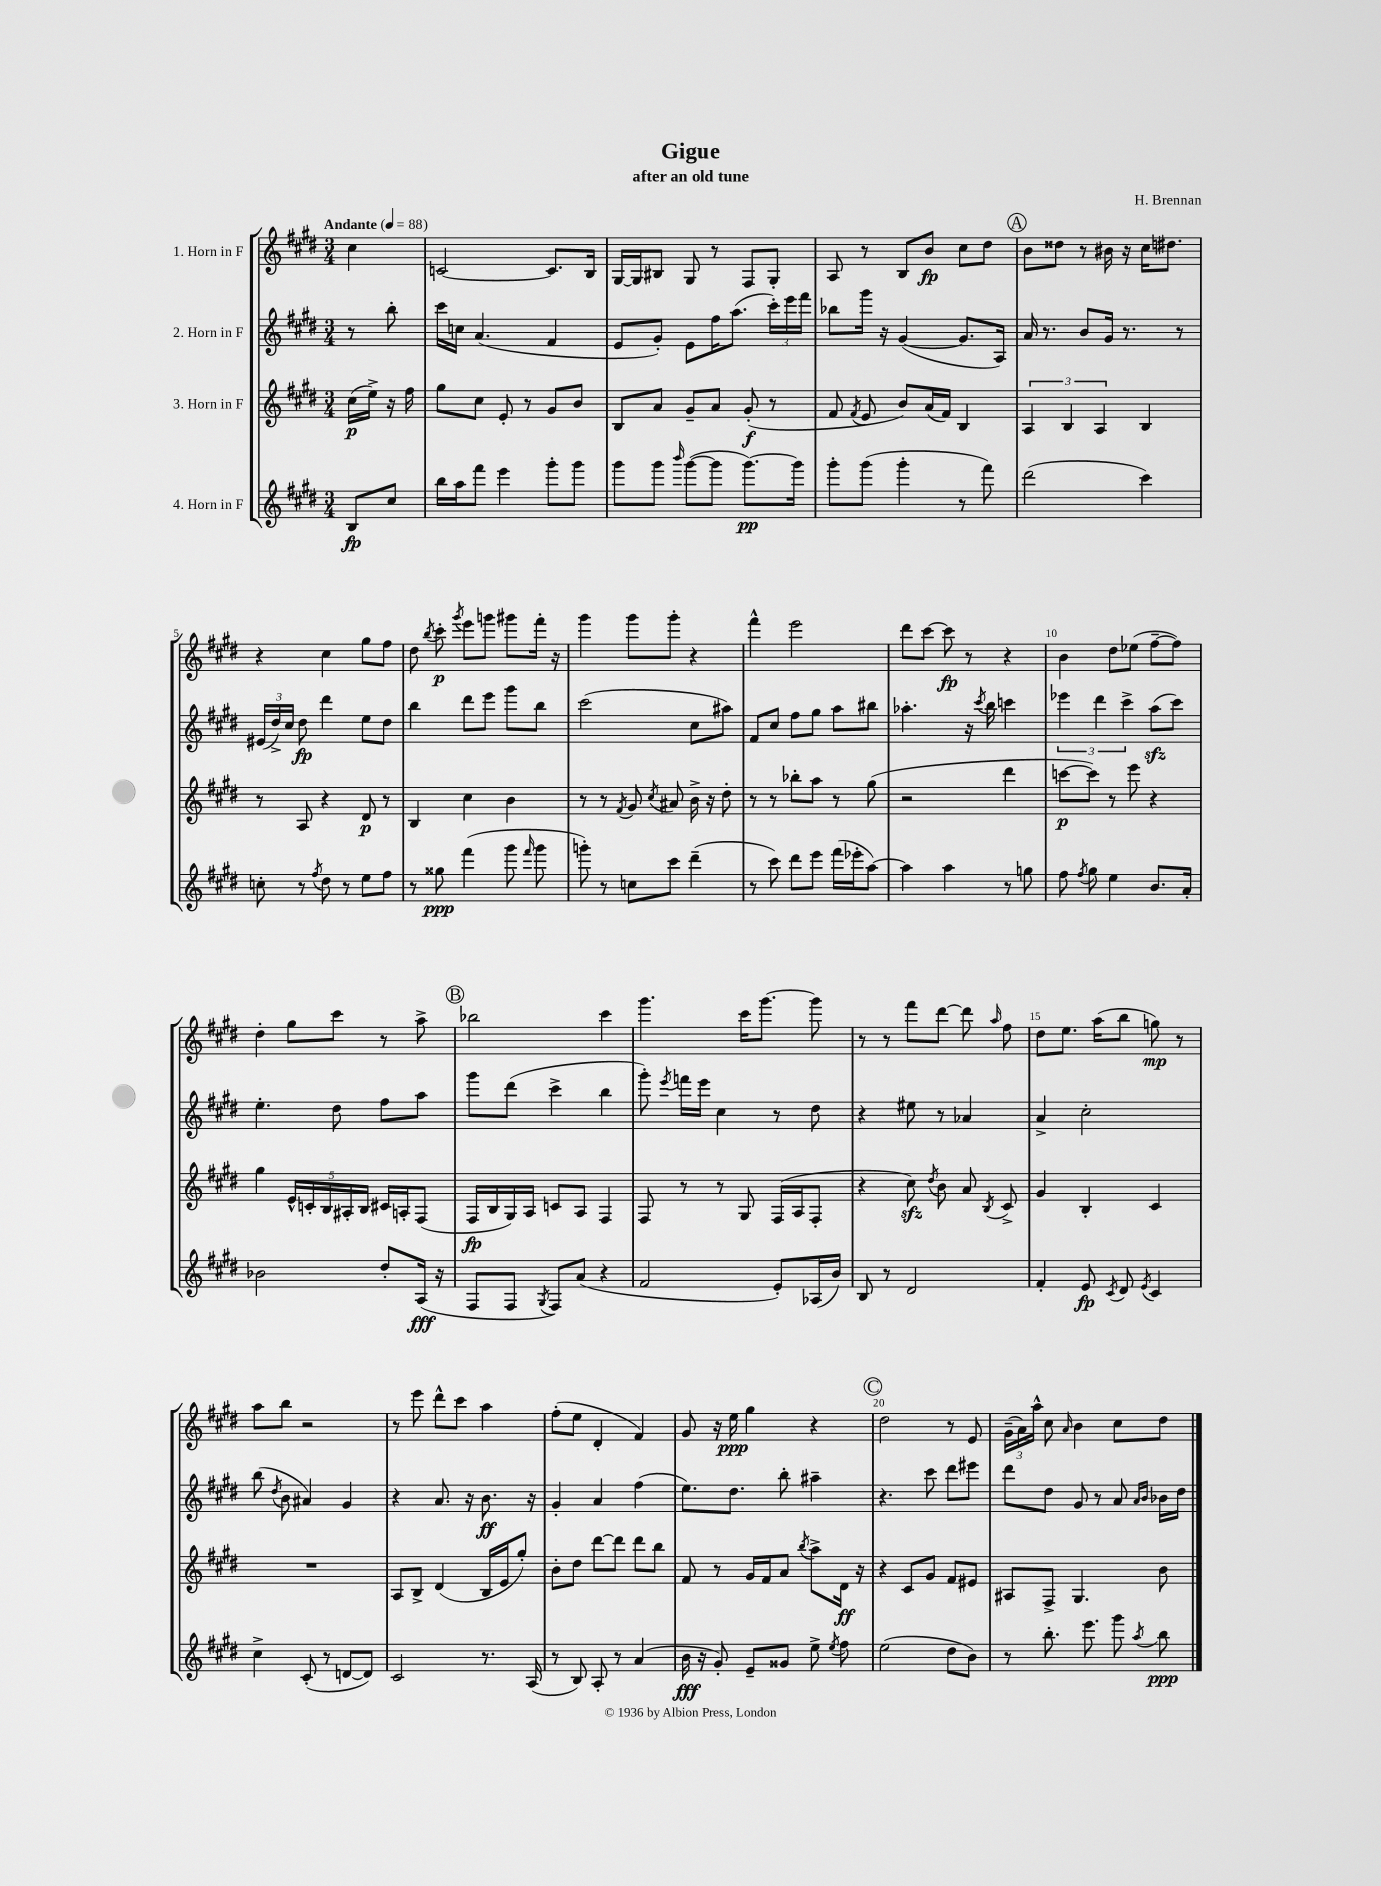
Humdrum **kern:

**kern	**kern	**kern	**kern
*staff4	*staff3	*staff2	*staff1
*clefG2	*clefG2	*clefG2	*clefG2
*k[f#c#g#d#]	*k[f#c#g#d#]	*k[f#c#g#d#]	*k[f#c#g#d#]
*M3/4	*M3/4	*M3/4	*M3/4
*MM88	*MM88	*MM88	*MM88
8B/L	(16cc#\LL	8r	4cc#\
.	16ee^\JJ)	.	.
8cc#/J	16r	8bb'\	.
.	16ff#\	.	.
=	=	=	=
16bb\LL	8gg#\L	16ccc#\LL	[2c/
16aa\J	.	16cc\JJ	.
8fff#\J	8cc#\J	(4.a/	.
4eee\	8e'/	.	.
.	8r	.	.
8ggg#'\L	8g#/L	4f#/	8.c/]L
8ggg#\J	8b/J	.	.
.	.	.	16B/Jk
=	=	=	=
8ggg#\L	8B/L	8e/L	[16G#/LL
.	.	.	16G#/]J
8ggg#\J	8a/J	8g#'/J)	8B#/J
16qqbbb/	.	.	.
([8ggg#\L	8g#~/L	8e\L	8G#/
8ggg#\]J	8a/J	16ff#\K	8r
.	.	(8.aa\J	.
[8.ggg#\L)	(8g#'/	.	8F#/L
.	8r	24ccc#'\LL)	8G#'/J
.	.	24eee\	.
16ggg#\]Jk	.	.	.
.	.	24fff#\JJ	.
=	=	=	=
8ggg#'\L	8f#/	8bb-\L	8A/
.	8qf#/	.	.
(8ggg#\J	8e/	16ggg#\Jk	8r
.	.	16r	.
4ggg#'\	8b/L)	([4g#/	8B/L
.	(16a/L	.	8b/J
.	16f#/JJ)	.	.
8r	4B/	8.g#/]L	8cc#\L
8fff#\)	.	.	8dd#\J
.	.	16A/Jk)	.
=	=	=	=
(2ddd#\	6A/	16a/	8b\L
.	.	8.r	.
.	.	.	8dd##\J
.	6B/	.	.
.	.	8b/L	8r
.	6A/	.	.
.	.	16g#/Jk	16b#\
.	.	8.r	16r
4ccc#\)	4B/	.	16cc#\LK
.	.	.	8.dd#\J
.	.	8r	.
=	=	=	=
8cc'\	8r	(24e#/LL	4r
.	.	24dd#^/)	.
.	.	24cc#/JJ	.
8r	8A/	8dd#\	.
8qff#/	.	.	.
8dd#\	4r	4ddd#\	4cc#\
8r	.	.	.
8ee\L	8d#/	8ee\L	8gg#\L
8ff#\J	8r	8dd#\J	8ff#\J
=	=	=	=
8r	4B/	4bb\	8dd#\
.	.	.	8qbb/
8gg##\	.	.	8ccc#'\
.	.	.	8qggg#/
(4fff#\	4cc#\	8ddd#\L	8eee\L
.	.	8eee\J	8ggg\J
8ggg#\	4b\	8ggg#\L	8ggg#\L
16qqfff#/	.	.	.
8ggg#\	.	8bb\J	16fff#'\Jk
.	.	.	16r
=	=	=	=
8ggg'\)	8r	(2ccc#\	4ggg#\
8r	8r	.	.
.	8qf#/	.	.
8cc\L	8g#/	.	8ggg#\L
.	8qcc#/	.	.
8ccc#\J	8a#/	.	8ggg#'\J
(4ddd#~\	16b^\	8cc#\L	4r
.	16r	.	.
.	8dd#'\	8aa#\J)	.
=	=	=	=
8r	8r	8f#/L	4fff#^^\
8ccc#\)	8r	8cc#/J	.
8ddd#\L	8bb-'\L	8ff#\L	2eee\
8eee\J	8aa\J	8gg#\J	.
(16fff#\LL	8r	8aa\L	.
16eee-'\J	.	.	.
[8aa\J)	(8gg#\	8bb#\J	.
=	=	=	=
4aa\]	2r	4.aa-'\	8ddd#\L
.	.	.	[8ccc#\J
4aa\	.	.	8ccc#\]
.	.	16r	8r
.	.	8qccc#/	.
.	.	16bb\	.
8r	4ddd#\	4ccc\	4r
8gg\	.	.	.
=	=	=	=
8ff#\	[8ccc\L	6eee-\	4b\
8qff#/	.	.	.
8gg#\	8ccc\]J)	.	.
.	.	6ddd#\	.
4ee\	8r	.	8dd#\L
.	.	6ccc#^\	.
.	8eee\	.	(8ee-\J
8.b/L	4r	(8aa\L	[8ff#~\L
.	.	8ccc#\J)	8ff#\]J)
16a'/Jk	.	.	.
=	=	=	=
2b-\	4gg#\	4.ee'\	4dd#'\
.	20e^^/LL	.	8gg#\L
.	20c'/	.	.
.	20B/	.	.
.	.	8dd#\	8ccc#\J
.	20A#'/	.	.
.	20B/JJ	.	.
8dd#'/L	16c#/LL	8ff#\L	8r
.	16A'/J	.	.
(16A/Jk	(8F#/J	8aa\J	8aa^\
16r	.	.	.
=	=	=	=
8F#/L	16F#/LL	8ggg#\L	2bb-\
.	16B/	.	.
8F#/J	16G#/)	(8ddd#\J	.
.	16A/JJ	.	.
8qG#/	.	.	.
8F#/L)	8c/L	4ccc#^\	.
(8a/J	8A/J	.	.
4r	4F#/	4bb\	4ccc#\
=	=	=	=
2f#/	8F#/	8ggg#'\)	4.ggg#\
.	.	8qeee/	.
.	8r	16fff\LL	.
.	.	16eee\JJ	.
.	8r	4cc#\	.
.	8G#/	.	16ccc#\LK
.	.	.	[8.ggg#\J
8e'/L)	(16F#/LL	8r	.
.	16A/J	.	.
(16A-/L	8F#'/J	8dd#\	8ggg#\]
16b/JJ)	.	.	.
=	=	=	=
8B/	4r	4r	8r
8r	.	.	8r
2d#/	8cc#\)	8ee#\	8fff#\L
.	8qdd#/	.	.
.	8b\	8r	[8ddd#\J
.	8a/	4a-/	8ddd#\]
.	8qB/	.	16qqaa/
.	8c#^/	.	8ff#\
=	=	=	=
4f#'/	4g#/	4a^/	8dd#\L
.	.	.	8.ee\J
8e/	4B'/	2cc#'\	.
.	.	.	(16aa\LK
8qc#/	.	.	.
8d#/	.	.	8bb\J
8qe/	.	.	.
4c#/	4c#/	.	8gg\)
.	.	.	8r
=	=	=	=
4cc#^\	2.r	(8bb\	8aa\L
.	.	8qdd#/	.
.	.	8b\	8bb\J
(8c#'/	.	4a#/)	2r
8r	.	.	.
[8d/L	.	4g#/	.
8d/]J)	.	.	.
=	=	=	=
2c#/	8A/L	4r	8r
.	8B^/J	.	8eee\
.	(4d#/	8.a/	8ddd#^^\L
.	.	.	8ccc#\J
.	.	16r	.
8.r	16B/LL	8.b\	4aa\
.	16e/J	.	.
.	8gg#'/J)	.	.
(16A/	.	16r	.
=	=	=	=
8r	8b'\L	4g#'/	(8ff#'\L
8B/)	8dd#\J	.	8ee\J
8A'/	[8ddd#\L	4a/	4d#'/
8r	8ddd#\]J	.	.
(4a/	8ddd#\L	(4ff#\	4f#/)
.	8bb\J	.	.
=	=	=	=
16b\	8f#/	8.ee\L)	8g#/
16r	.	.	.
8g#'/)	8r	.	16r
.	.	8.dd#\J	16ee\
8e~/L	16g#/LL	.	4gg#\
.	16f#/J	.	.
8g##/J	8a/J	8bb'\	.
.	8qbb/	.	.
8ee^\	8aa^\L	4aa#~\	4r
8qee/	.	.	.
8ff#\	16d#\Jk	.	.
.	16r	.	.
=	=	=	=
(2ee\	4r	4.r	2dd#\
.	8c#/L	.	.
.	8g#/J	8ccc#\	.
8dd#\L	8f#/L	8ddd#\L	8r
8b\J)	8e#/J	8eee#\J	8e/
=	=	=	=
8r	8A#/L	8ddd#\L	(24g#~\LL
.	.	.	24a\)
.	.	.	24aa^^\JJ
8.bb'\	8F#^/J	8dd#\J	8cc#\
.	.	.	16qqa/
.	4.G#/	8g#/	4b\
8.eee\	.	.	.
.	.	8r	.
8ggg#\	.	8a/	8cc#\L
.	.	16qqa/LL	.
8qaa/	.	16qqb/JJ	.
8bb\	8b\	16b-\LL	8dd#\J
.	.	16dd#\JJ	.
==	==	==	==
*-	*-	*-	*-
